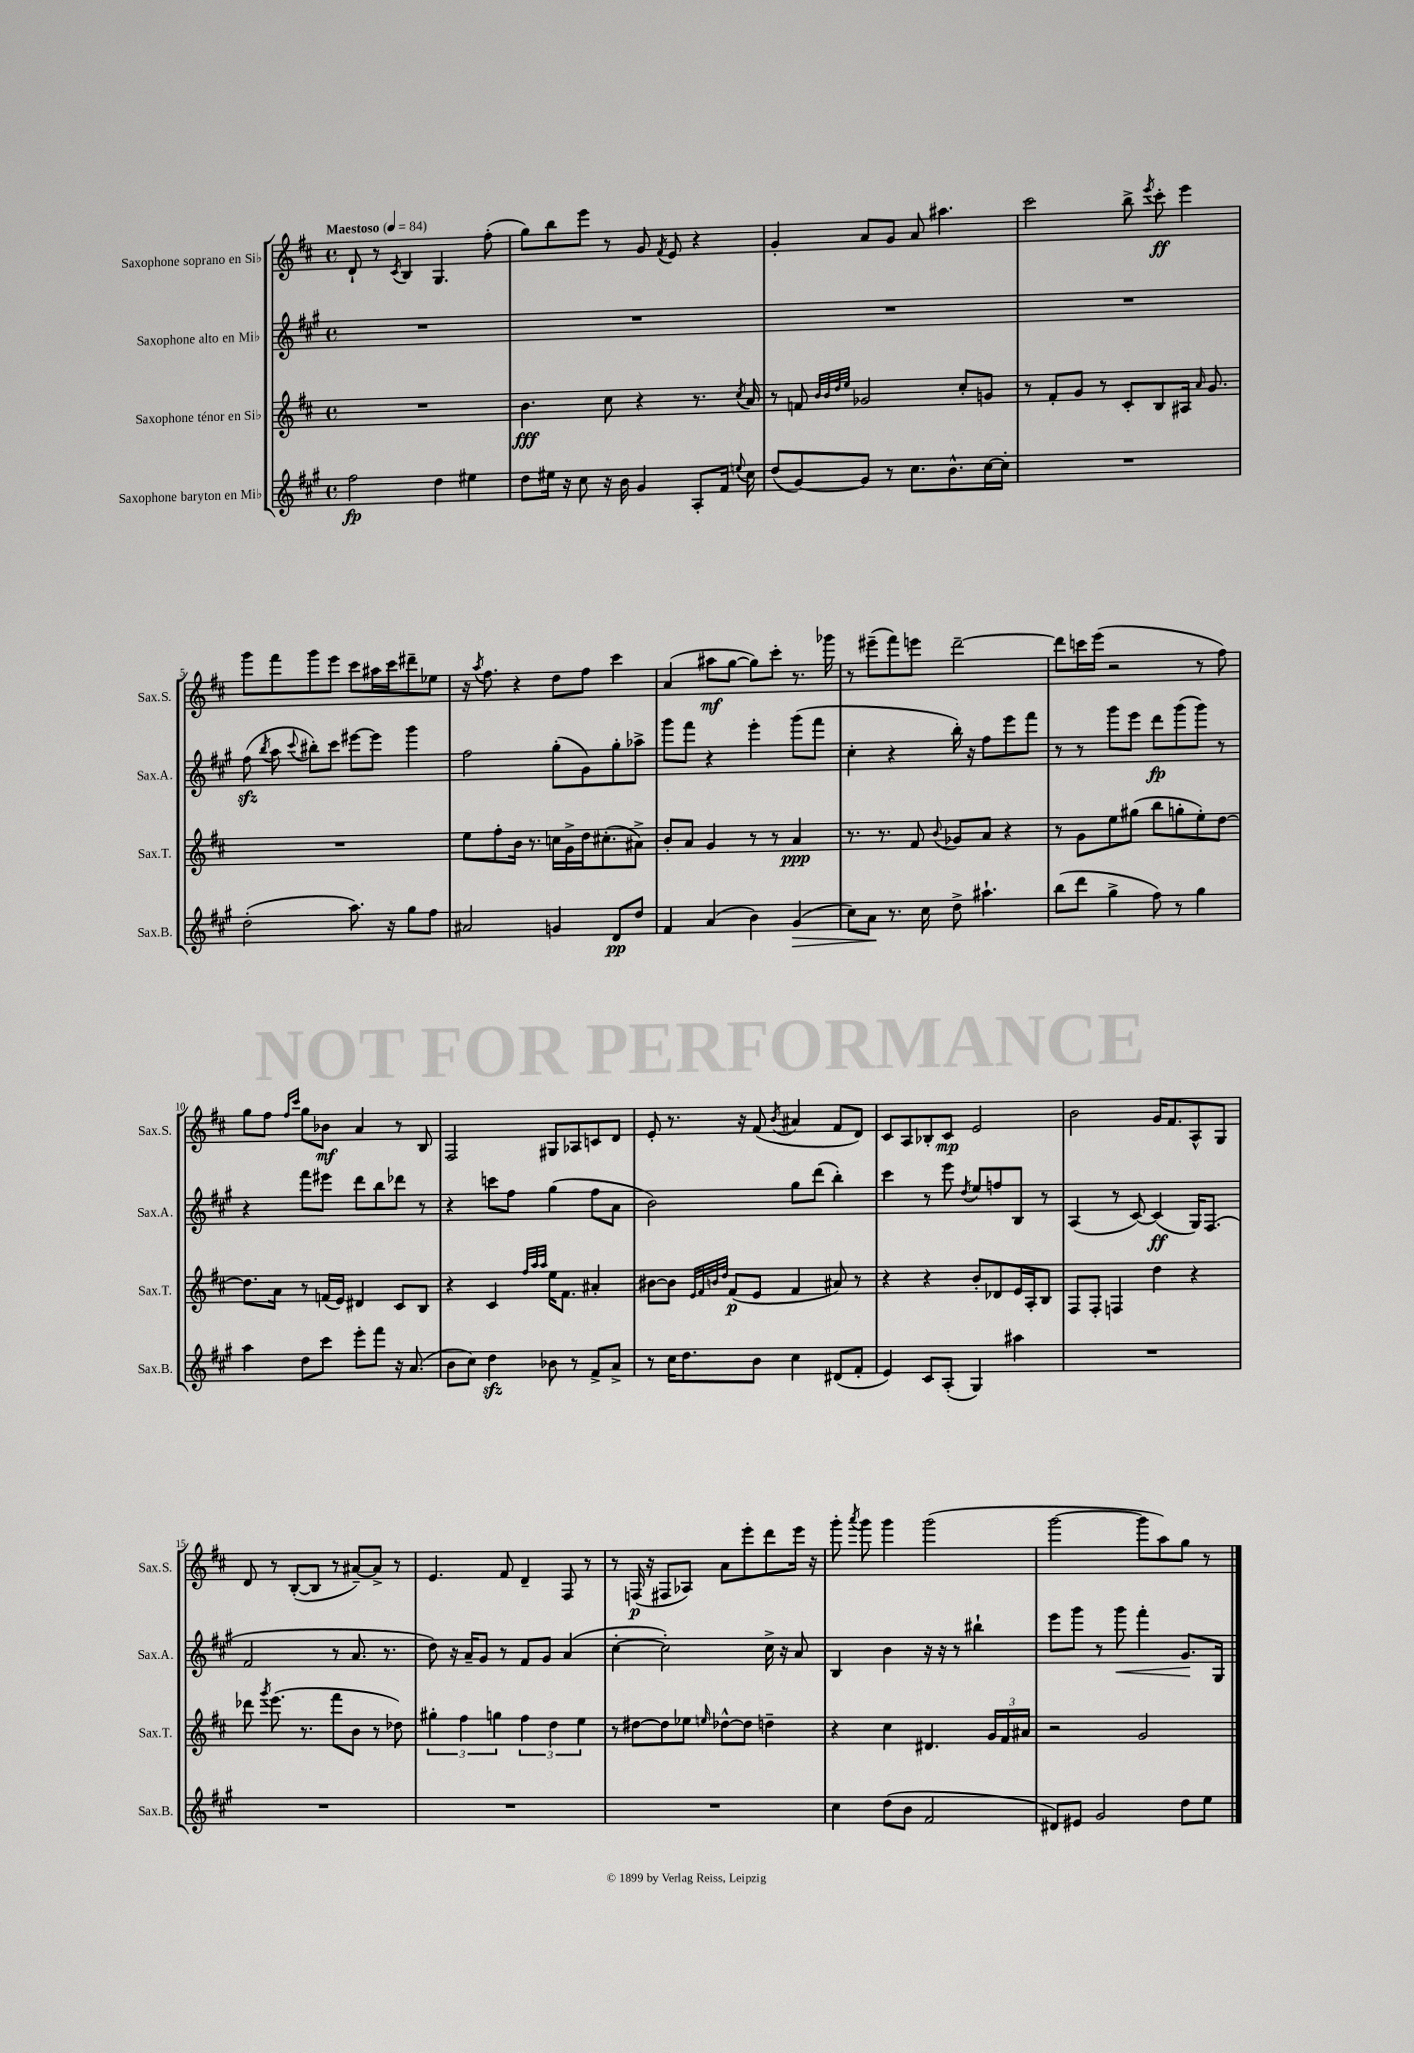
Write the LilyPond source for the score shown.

<<
\new StaffGroup <<
\new Staff = "s0" \with { instrumentName = "Saxophone soprano en Sib" shortInstrumentName = "Sax.S." } {
    \clef treble \key d \major \defaultTimeSignature \time 4/4 \tempo "Maestoso" 4 = 84
    \autoBeamOff d'8-! r8 \acciaccatura { cis'8 } b4 g4. fis''8-.( |
    g''8[) b''8 e'''8] r8 g'8 \acciaccatura { fis'8 } e'8 r4 |
    g'4-. a'8[ g'8] a'8 ais''4. |
    cis'''2 b''8-> \acciaccatura { e'''8 } cis'''8-.\ff e'''4 |
    g'''8[ fis'''8 g'''8 e'''8] cis'''8[ ais''16 cis'''16 dis'''8-- ees''8] |
    r16 \acciaccatura { a''8 } fis''8. r4 d''8[ fis''8] cis'''4 |
    a'4( ais''8[\mf g''8]~ g''8[) cis'''8]-. r8. ges'''16 |
    r8 eis'''8[--( fis'''8) e'''8] d'''2~-- |
    d'''8[ c'''16 e'''16]( r2 r8 fis''8) |
    g''8[ fis''8] \grace { fis''16[ cis'''16] } g''8[ bes'8]\mf a'4 r8 b8 |
    fis2 gis8[ aes8 c'8 d'8] |
    e'8-. r8. r16 fis'8( \acciaccatura { b'8 } ais'4 fis'8[ d'8]) |
    cis'8[ a8 bes8-. cis'8]\mp e'2 |
    b'2 g'16[ fis'8. a8-^ g8] |
    d'8 r8 b8[~-.( b8] r8 ais'8[~--) ais'8]-> r8 |
    e'4. fis'8 d'4-- fis8 r8 |
    r8 f16\p( r16 fis8[ aes8]) a'8[ e'''8-. d'''8 e'''16] r16 |
    g'''8-. \acciaccatura { a'''8 } g'''8 g'''4 g'''2( |
    g'''2~ g'''8[ a''8) g''8] r8 \bar "|." |
}
\new Staff = "s1" \with { instrumentName = "Saxophone alto en Mib" shortInstrumentName = "Sax.A." } {
    \clef treble \key a \major \defaultTimeSignature \time 4/4
    \autoBeamOff R1 |
    R1 |
    R1 |
    R1 |
    fis''8\sfz( \acciaccatura { b''8 } a''8 \appoggiatura { cis'''8 } bis''8[-.) cis'''8] eis'''8[~ eis'''8] gis'''4 |
    fis''2 gis''8[-.( gis'8) gis''8-. aes''8]-> |
    gis'''8[ fis'''8] r4 e'''4-. gis'''8[( fis'''8] |
    cis''4-. r4 b''16-.) r16 fis''8[ e'''8 fis'''8] |
    r8 r8 gis'''8[ e'''8] d'''8[\fp gis'''8( gis'''8]) r8 |
    r4 fis'''8[ eis'''8] d'''8[ b''8 des'''8] r8 |
    r4 c'''8[ fis''8] gis''4( fis''8[ a'8] |
    b'2) gis''8[ d'''8]( b''4-.) |
    cis'''4 r8 e'''8 \acciaccatura { d''8 } e''8[ f''8 b8] r8 |
    a4( r8 cis'8~) cis'4\ff( gis16[) fis8.]( |
    fis'2 r8 a'8. r8. |
    d''8) r16 a'16[-- gis'8] r8 fis'8[ gis'8] a'4( |
    cis''4~-. cis''2-.) cis''16-> r16 a'8 |
    b4 b'4 r16 r16 r8 bis''4-! |
    e'''8[ gis'''8] r8 gis'''8\< fis'''4-. gis'8.[\! gis16] \bar "|." |
}
\new Staff = "s2" \with { instrumentName = "Saxophone ténor en Sib" shortInstrumentName = "Sax.T." } {
    \clef treble \key d \major \defaultTimeSignature \time 4/4
    \autoBeamOff R1 |
    b'4.\fff cis''8 r4 r8. \acciaccatura { cis''8 } a'16 |
    r8 f'8 \grace { b'32[ b'32 d''32 e''32] } ges'2 cis''8[-. g'8] |
    r8 fis'8[-. g'8] r8 cis'8[-. b8 ais16] \grace { a'16 } g'8. |
    R1 |
    e''8[ fis''8-. b'16] r8. c''16[ g'16-> d''16 cis''8.-.( ais'8]->) |
    b'8[-. a'8] g'4 r8 r8 a'4\ppp |
    r8. r8. fis'8 \appoggiatura { b'8 } ges'8[ a'8] r4 |
    r8 g'8[ e''8 gis''8]( b''8[ g''8-. e''8-.) d''8]~ |
    d''8.[ a'16] r8 f'16[( e'16]) dis'4 cis'8[ b8] |
    r4 cis'4 \grace { fis''32[ a''32 a''32] } e''16[ fis'8.] ais'4-. |
    bis'8[~ bis'8] \grace { e'32[ fis'32 b'32 d''32] } fis'8[\p( e'8] fis'4 ais'8) r8 |
    r4 r4 b'8[-. des'8 e'16 a16-. b8] |
    fis8[ fis8]-. f4 d''4 r4 |
    des'''8 \acciaccatura { g'''8 } e'''8.( r8. fis'''8[ b'8] r8 des''8) |
    \tuplet 3/2 { gis''4-. fis''4 g''4 } \tuplet 3/2 { fis''4 d''4 e''4 } |
    r8 dis''8[~ dis''8 ees''8] \grace { e''16 } des''8[~-^ des''8] d''4-- |
    r4 cis''4 dis'4. \tuplet 3/2 { g'16[ fis'16 ais'16] } |
    r2 g'2 \bar "|." |
}
\new Staff = "s3" \with { instrumentName = "Saxophone baryton en Mib" shortInstrumentName = "Sax.B." } {
    \clef treble \key a \major \defaultTimeSignature \time 4/4
    \autoBeamOff fis''2\fp d''4 eis''4 |
    d''8[ eis''16] r16 cis''8 r16 b'16 gis'4 a8[-. fis'16] \appoggiatura { e''8 } cis''16 |
    d''8[( gis'8~) gis'8] r8 cis''8.[ b'8.-^ cis''16~ cis''16]-. |
    R1 |
    d''2-.( a''8.) r16 gis''8[ fis''8] |
    ais'2 g'4 d'8[\pp d''8] |
    fis'4 a'4( b'4) gis'4\>( |
    cis''8[) a'8]\! r8. cis''16 d''8-> ais''4.-! |
    b''8[( d'''8] gis''4-> fis''8) r8 gis''4 |
    a''4 d''8[ cis'''8] e'''8[-. fis'''8] r16 a'8.( |
    b'8[ cis''8]) d''4\sfz bes'8 r8 fis'8[-> a'8]-> |
    r8 cis''16[ d''8. b'8] cis''4 dis'8[( fis'8]-. |
    e'4) cis'8[ a8]-.( gis4) ais''4 |
    R1 |
    R1 |
    R1 |
    R1 |
    cis''4 d''8[( b'8] fis'2 |
    dis'8[) eis'8] gis'2 d''8[ e''8] \bar "|." |
}
>>
>>
